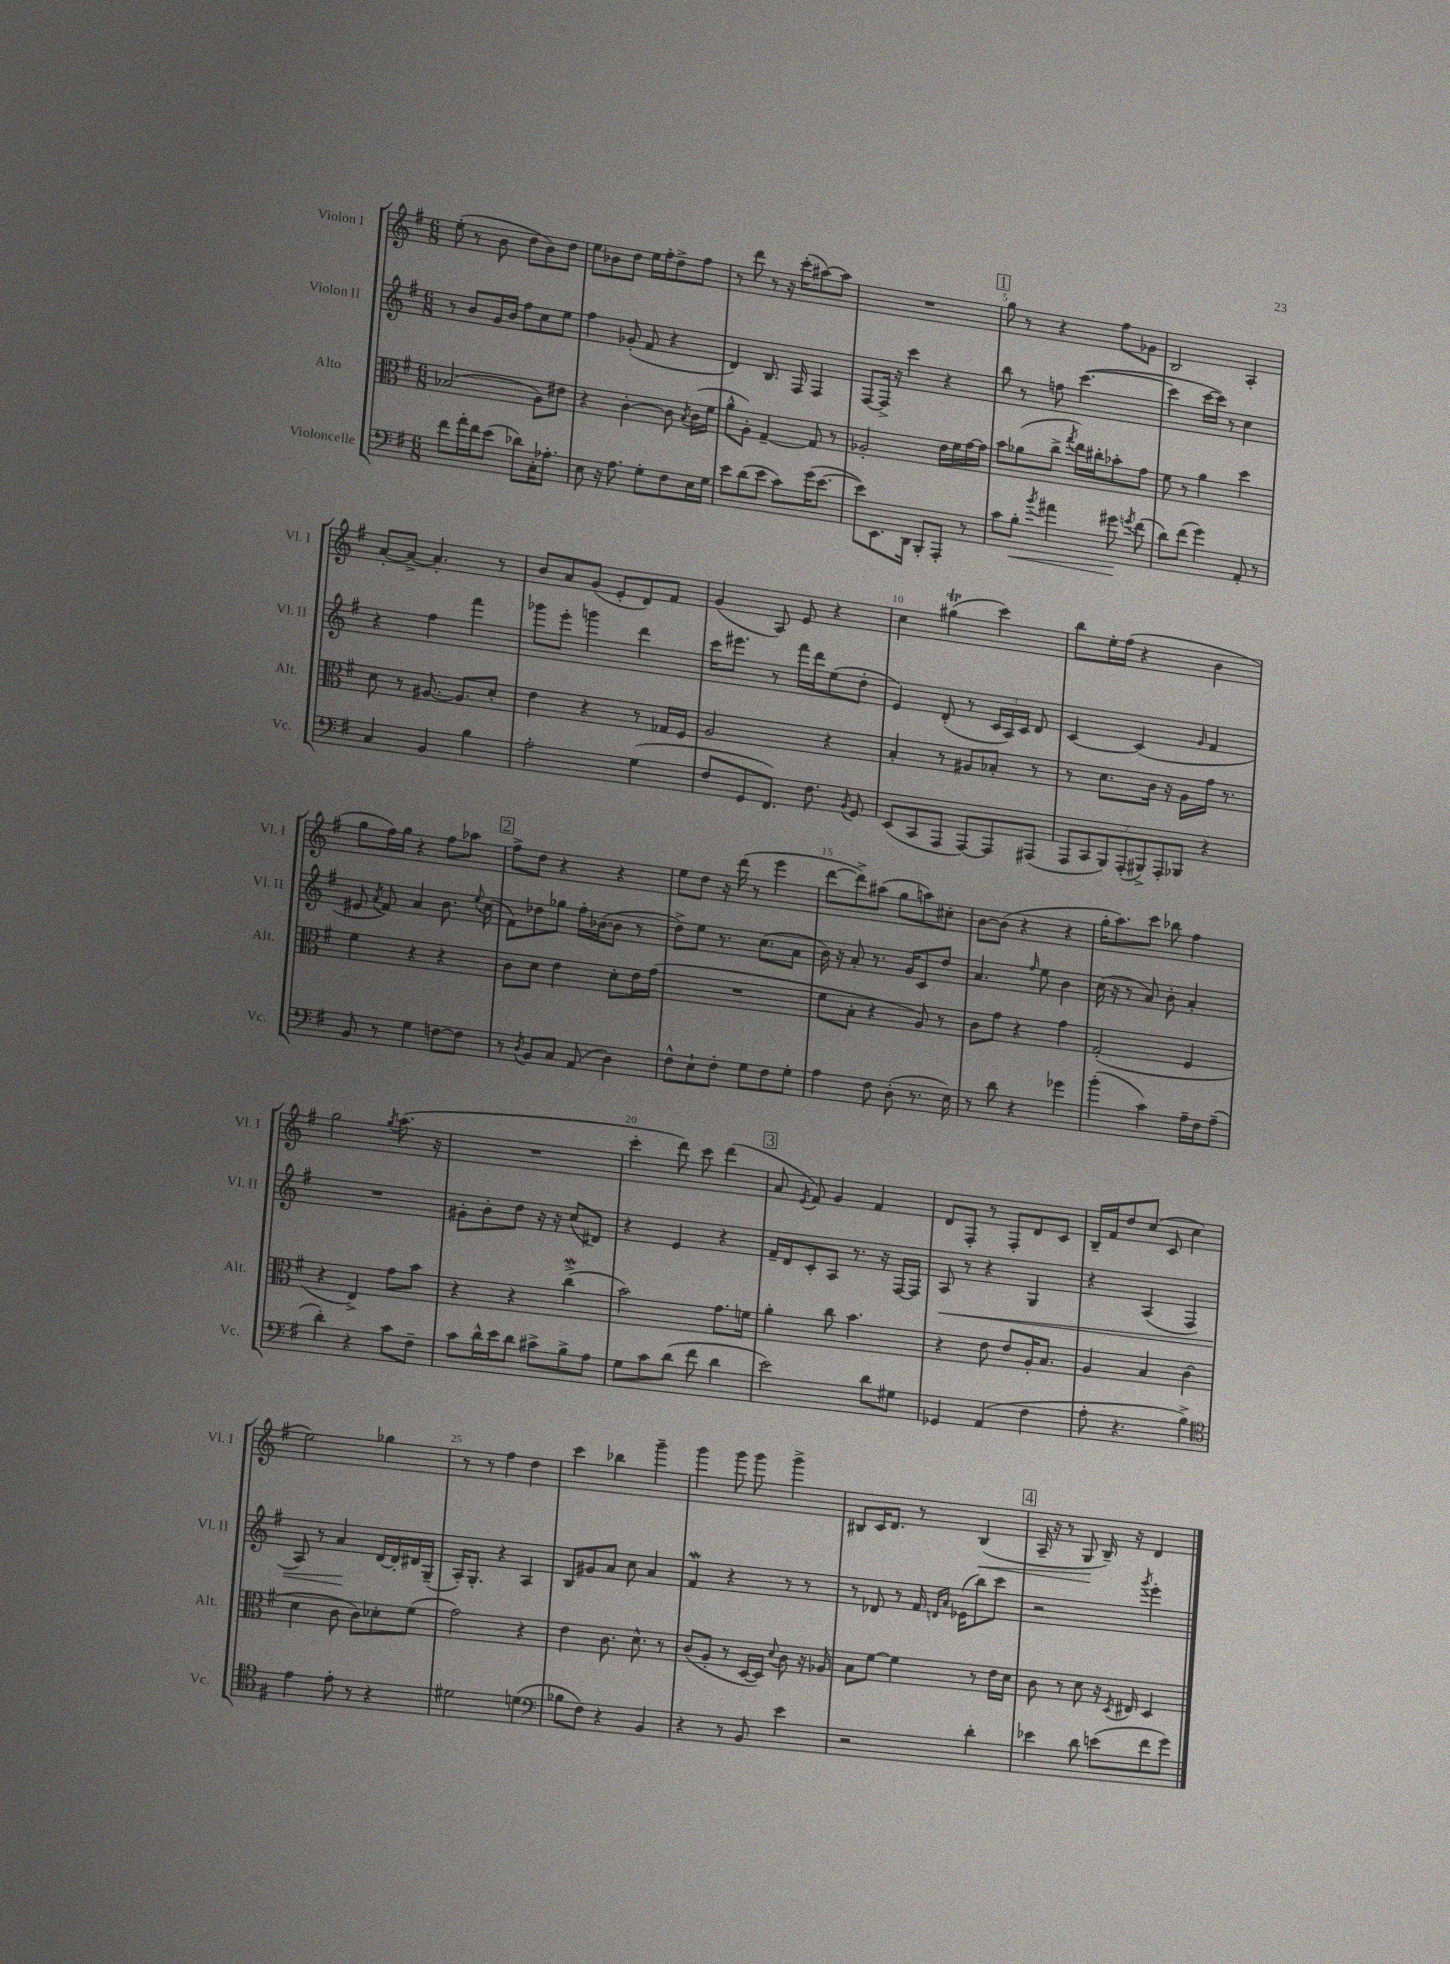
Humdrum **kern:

**kern	**dynam	**kern	**kern	**dynam	**kern	**dynam
*part4	*part4	*part3	*part2	*part2	*part1	*part1
*staff4	*staff4	*staff3	*staff2	*staff2	*staff1	*staff1
*I"Violoncelle	*	*I"Alto	*I"Violon II	*	*I"Violon I	*
*I'Vc.	*	*I'Alt.	*I'Vl. II	*	*I'Vl. I	*
*clefF4	*	*clefC3	*clefG2	*	*clefG2	*
*k[f#]	*	*k[f#]	*k[f#]	*	*k[f#]	*
*M6/8	*	*M6/8	*M6/8	*	*M6/8	*
=1	=1	=1	=1	=1	=1	=1
8f#\L	.	(2B-X/	8r	.	(8ee'\	.
16a'\L	.	.	8b/L	.	8r	.
16f#\J	.	.	.	.	.	.
(8e\J	.	.	16g/L	.	8b\	.
.	.	.	16b/JJ	.	.	.
8d-X\L)	.	.	8ff#\L	.	8dd\L	.
16C'\K	.	8A\L)	8cc\	.	8b\)	.
8.A-X'\J	.	.	.	.	.	.
.	.	8e#X\J	8ee\J	.	8dd\J	.
=2	=2	=2	=2	=2	=2	=2
8E\	.	4r	4ff#\	.	8ee\L	.
16r	.	.	.	.	8b-X\	.
8.A\	.	.	.	.	.	.
.	.	[4c'\	(8g-X'/	.	8dd\J	.
8G'\L	.	.	8f#/	.	16ee\LL	.
.	.	.	.	.	16ff#'\J	.
8F#\	.	8c\]	4r	.	8dd^\	.
.	.	8qB/	.	.	.	.
16E\L	.	(16c\LL	.	.	8ff#\J	.
16G\JJ	.	16f#\JJ	.	.	.	.
=3	=3	=3	=3	=3	=3	=3
8e\L	.	8a^^\L	4d/)	.	8r	.
(8d\	.	8A'\J)	.	.	8ddd\	.
8e\J	.	[4G~/	8.B/	.	8r	.
8c\L)	.	.	.	.	16r	.
.	.	.	16F#/	.	(16ccc'\KL	.
(16g\K	.	8G/]	4F#/	.	[8aa#X\)	.
[8.e\J	.	.	.	.	.	.
.	.	8r	.	.	8aa#\J]	.
=4	=4	=4	=4	=4	=4	=4
8e\L])	.	2A-X'/	[8F#/L	.	2.r	.
8.EE\	.	.	16F#^/Jk]	.	.	.
.	.	.	16r	.	.	.
.	.	.	4ccc\	.	.	.
16DD\Jk	.	.	.	.	.	.
8BBB'/L	.	.	.	.	.	.
8AAA'/J	.	16e\LL	4r	.	.	.
.	.	16f#\	.	.	.	.
8r	.	[16g\	.	.	.	.
.	.	16g\JJ]	.	.	.	.
!!LO:REH:place=s1:t=1
=5	=5	=5	=5	=5	=5	=5
8c\L	.	8b\L	8bb\	.	8gg\	.
!	!LO:HP:b	!	!	!	!	!
8B'\J	<	(8a-X\	8r	.	8r	.
8qb/	.	.	.	.	.	.
4a#X\	.	8cc^\J	8ffn\	.	4r	.
.	.	8qgg/	.	.	.	.
.	.	16ee\LL)	([4.ccc\	.	.	.
.	.	16cc#X'\J	.	.	.	.
8g#X\	.	8b-X'\	.	.	8ff#\L	.
8qgn/	.	.	.	.	.	.
(8f#\	[	8g\J	.	.	8g-X\J	.
=6	=6	=6	=6	=6	=6	=6
8d\L)	.	8f#\	4ccc\]	.	2B/	.
(8f#\J	.	8r	.	.	.	.
4g\)	.	4a\	[16ccc\LL	.	.	.
.	.	.	16ccc\JJ])	.	.	.
.	.	.	8r	.	.	.
8AA'/	.	4dd\	4cc\	.	4A'/	.
8r	.	.	.	.	.	.
!!LO:LB:g=z
=7	=7	=7	=7	=7	=7	=7
4C/	.	8d\	4r	.	[8a'/L	.
.	.	8r	.	.	8a^/J_	.
4BB/	.	[8.A#X/	4ff#\	.	4.a'/]	.
.	.	8.A#/L]	.	.	.	.
4B\	.	.	4fff#\	.	.	.
.	.	8d'/J	.	.	8r	.
=8	=8	=8	=8	=8	=8	=8
2A'\	.	4e\	8ggg-X\L	.	8b/L	.
.	.	.	8eee'\J	.	8a/	.
.	.	4r	4gggn\	.	(8g/J	.
.	.	.	.	.	8e'/L	.
(4G\	.	8r	4ddd\	.	8d/)	.
.	.	16G-X/LL	.	.	8f#/J	.
.	.	16F#/JJ	.	.	.	.
=9	=9	=9	=9	=9	=9	=9
8F#/L	.	2A/	16ccc\KL	.	(4g/	.
.	.	.	8.eee#X\J	.	.	.
8GG/	.	.	.	.	.	.
8.FF#/J)	.	.	8r	.	8A/)	.
.	.	.	16fff#\LL	.	8e/	.
8.F#\	.	.	16ddd\J	.	.	.
.	.	4r	(8ee\	.	4r	.
8qBB/	.	.	.	.	.	.
8GG/	.	.	8dd'\J	.	.	.
=10	=10	=10	=10	=10	=10	=10
(8EE/L	.	4B'/	4e/)	.	4cc\	.
8CC/	.	.	.	.	.	.
8AAA/J	.	8r	(8d'/	.	(4gg#Xt\	.
[8AAA/L)	.	8A#X/L	8r	.	.	.
8AAA/]	.	8B-X'/J	24c/LL	.	4ccc\)	.
.	.	.	24A/)	.	.	.
.	.	.	24c/JJ	.	.	.
(8AAA#X/J	.	8r	8d/	.	.	.
=11	=11	=11	=11	=11	=11	=11
14AAA/L	.	8r	[4c/	.	8bb\L	.
14CC/	.	.	.	.	.	.
.	.	8.d\L	.	.	16ee'\L	.
14BBB/)	.	.	.	.	.	.
.	.	.	.	.	(16ff#\JJ	.
(14AAA'/	.	.	.	.	.	.
.	.	.	(4c/]	.	4r	.
14BBB#X^/)	.	.	.	.	.	.
.	.	16c\Jk	.	.	.	.
14AAA'/	.	.	.	.	.	.
.	.	16r	.	.	.	.
14BBB-X/J	.	.	.	.	.	.
.	.	16A\LL	.	.	.	.
.	.	.	16qqg/	.	.	.
4r	.	16g\JJ	4f#/	.	4b\	.
.	.	8.r	.	.	.	.
!!LO:LB:g=z
=12	=12	=12	=12	=12	=12	=12
8BB/	.	4f#\	8e#X/	.	8gg\L	.
.	.	.	8qa/	.	.	.
8r	.	.	8f#/)	.	16ff#\L)	.
.	.	.	.	.	16gg\JJ	.
4G\	.	4r	4a/	.	4r	.
[8Fn\L	.	4r	8.b\	.	8ff#\L	.
8F\J]	.	.	.	.	8aa-X\J	.
.	.	.	8qqee/	.	.	.
.	.	.	(16cc\	.	.	.
!!LO:REH:place=s1:t=2
=13	=13	=13	=13	=13	=13	=13
8r	.	8c\L	8f#\L)	.	8ff#^\L	.
8qD/	.	.	.	.	.	.
8BB/L	.	8d\J	8dd-X\	.	8dd\J	.
8C/J	.	4e\	8gg-X\J	.	4r	.
(8AA/	.	.	16ff#'\LL	.	.	.
.	.	.	([16b-X\J	.	.	.
4D\)	.	8d'\L	8b-\J]	.	4r	.
.	.	16e\L	8r	.	.	.
.	.	(16g\JJ	.	.	.	.
=14	=14	=14	=14	=14	=14	=14
8F#^^\L	.	2.r	8dd^\L)	.	8ee\L	.
8E`\	.	.	8ee\J	.	8dd\J	.
8F#'\J	.	.	8.r	.	16r	.
.	.	.	.	.	(16ddd\	.
8G\L	.	.	.	.	8r	.
.	.	.	(8.cc\L	.	.	.
8F#\	.	.	.	.	4eee\	.
8G'\J	.	.	8a\J	.	.	.
=15	=15	=15	=15	=15	=15	=15
4A\	.	8f#\L	16b\)	.	[8ddd\L	.
.	.	.	16r	.	.	.
.	.	8B'\J	8a'/	.	8ddd^\])	.
8F#\	.	4r	8.r	.	(8aa#X\J	.
(8D'\	.	.	.	.	8gg\L	.
.	.	.	16g/KL	.	.	.
8.r	.	8A/)	8c/	.	8aan\)	.
.	.	8r	8dd/J	.	8cc#X'\J	.
16E\)	.	.	.	.	.	.
=16	=16	=16	=16	=16	=16	=16
8r	.	8c\L	4.a/	.	[8b\L	.
8d\	.	8g\J	.	.	(8b\J]	.
4r	.	4r	.	.	4r	.
.	.	.	16qqff#/	.	.	.
.	.	.	8ee\	.	.	.
4g-X\	.	4g\	4b\	.	4r	.
=17	=17	=17	=17	=17	=17	=17
(4b'\	.	(2G'/	(16cc\	.	16gg'\KL	.
.	.	.	16r	.	8.aa\)	.
.	.	.	8r	.	.	.
4c\)	.	.	8a/)	.	8ccc\J	.
.	.	.	8b'\	.	8bb-X\	.
16A~\LL	.	4F#/	4a'/	.	4ff#\	.
16F#\J	.	.	.	.	.	.
(8A~\J	.	.	.	.	.	.
!!LO:LB:g=z
=18	=18	=18	=18	=18	=18	=18
4d'\)	.	4r	2.r	.	2gg\	.
4r	.	4E^/)	.	.	.	.
.	.	.	.	.	8qgg/	.
8c\L	.	8g\L	.	.	(8.aa\	.
8F#~\J	.	8b\J	.	.	.	.
.	.	.	.	.	16r	.
=19	=19	=19	=19	=19	=19	=19
8c\L	.	4r	8g#X'\L	.	2.r	.
16d^^\L	.	.	8b'\	.	.	.
16e\J	.	.	.	.	.	.
8d\J	.	4r	8dd\J	.	.	.
8c#X^\L	.	.	16r	.	.	.
.	.	.	16r	.	.	.
8B^\	.	(4ccw^\	(8cc/L	.	.	.
8A\J	.	.	8d#X/J)	.	.	.
=20	=20	=20	=20	=20	=20	=20
8G\L	.	2b\)	4r	.	4ccc'\	.
8c\	.	.	.	.	.	.
(8d\J	.	.	4e/	.	8ddd\)	.
8f#\	.	.	.	.	8ccc\	.
4d\	.	8.g\L	4r	.	(4ddd\	.
.	.	16fn\Jk	.	.	.	.
!!LO:REH:place=s1:t=3
=21	=21	=21	=21	=21	=21	=21
2e\)	.	4a'\	16f#~/LL	.	8a/	.
.	.	.	16d/J	.	.	.
.	.	.	.	.	8qe/	.
.	.	.	8c'/	.	8f#/)	.
.	.	8cc\	8A/J	.	4g/	.
.	.	4.b\	8.r	.	.	.
8d\L	.	.	.	.	4f#/	.
.	.	.	16r	.	.	.
8G#X\J	.	.	[16F#/LL	.	.	.
.	.	.	16F#/JJ]	.	.	.
=22	=22	=22	=22	=22	=22	=22
!	!	!	!	!LO:HP:b	!	!
4GG-X/	.	4r	8A/	<	8d/L	.
.	.	.	8r	.	8F#'/J	.
(4AA/	.	8e\	4r	.	8r	.
.	.	8e/L	.	.	8F#'/L	.
4F#\	.	16A'/K	4G/	.	8d/	.
.	.	8.B/J	.	.	.	.
.	.	.	.	.	8c/J	.
=23	=23	=23	=23	=23	=23	=23
8A'\	.	4A/	4r	.	16B~/LL	.
.	.	.	.	.	16f#/J	.
4.r	.	.	.	.	8dd/	.
.	.	4B/	(4A/	.	(8cc/J	.
.	.	.	.	.	8c/	.
4B^\)	.	(4c\	4F#/	.	4cc\	.
!!LO:LB:g=z
=24	=24	=24	=24	=24	=24	=24
*clefC4	*	*	*	*	*	*
4e\	.	4d\	8A/)	.	2ee\)	.
.	.	.	8r	.	.	.
8e'\	.	8c\	4a/	.	.	.
8r	.	8c\L)	.	.	.	.
4r	.	8d-X'\	[16d/LL	[	4gg-X\	.
.	.	.	16d'/]	.	.	.
.	.	(8f#\J	16d#X/	.	.	.
.	.	.	(16G~/JJ	.	.	.
=25	=25	=25	=25	=25	=25	=25
2d#X\	.	2g\)	16A'/KL)	.	8r	.
.	.	.	8.G'/J	.	.	.
.	.	.	.	.	8r	.
.	.	.	4r	.	4ff#\	.
(4dn\	.	4r	4A/	.	4dd\	.
=26	=26	=26	=26	=26	=26	=26
*clefF4	*	*	*	*	*	*
8B-X\L	.	4e\	8B/L	.	4ccc\	.
8F#\J)	.	.	8g#X/	.	.	.
4r	.	8.c\	8a/J	.	4bb-X\	.
.	.	.	8cc\	.	.	.
.	.	8.d^^\	.	.	.	.
4BB/	.	.	4a/	.	4ggg~\	.
.	.	8r	.	.	.	.
=27	=27	=27	=27	=27	=27	=27
4r	.	(8c/L	4f#W/	.	4ggg\	.
.	.	8A'/J	.	.	.	.
8r	.	8r	4r	.	8ggg\	.
8BB/	.	[16D/LL	.	.	8ggg\	.
.	.	16D/JJ])	.	.	.	.
.	.	8qqd/	.	.	.	.
4e\	.	8c\	8r	.	4ggg^\	.
.	.	16r	8r	.	.	.
.	.	16A-X/	.	.	.	.
=28	=28	=28	=28	=28	=28	=28
2r	.	8B\L	8r	.	8B#X/L	.
.	.	[8f#\J	8d-X/	.	16c/K	.
.	.	.	.	.	8.d/J	.
.	.	4f#\]	8r	.	.	.
.	.	.	16f#/	.	8r	.
.	.	.	16qqdn/LL	.	.	.
.	.	.	16qqa/JJ	.	.	.
.	.	.	(16e-X\KL	.	.	.
!	!	!	!	!	!	!LO:HP:b
4d'\	.	8r	8bb\)	.	(4B#/	<
.	.	16e\LL	8ccc\J	.	.	.
.	.	16d\JJ	.	.	.	.
!!LO:REH:place=s1:t=4
=29	=29	=29	=29	=29	=29	=29
4e-X\	.	8c\	2r	.	16A~/	.
.	.	.	.	.	16r	.
.	.	8r	.	.	8r	.
8d\	.	8d\	.	.	8G/	.
(8en\L	.	16r	.	.	16B~/)	[
.	.	8qD/	.	.	.	.
.	.	16E#X/	.	.	16r	.
.	.	.	8qggg/	.	.	.
8f#\	.	4D/	4eee'\	.	4d/	.
8g\J)	.	.	.	.	.	.
==	==	==	==	==	==	==
*-	*-	*-	*-	*-	*-	*-
